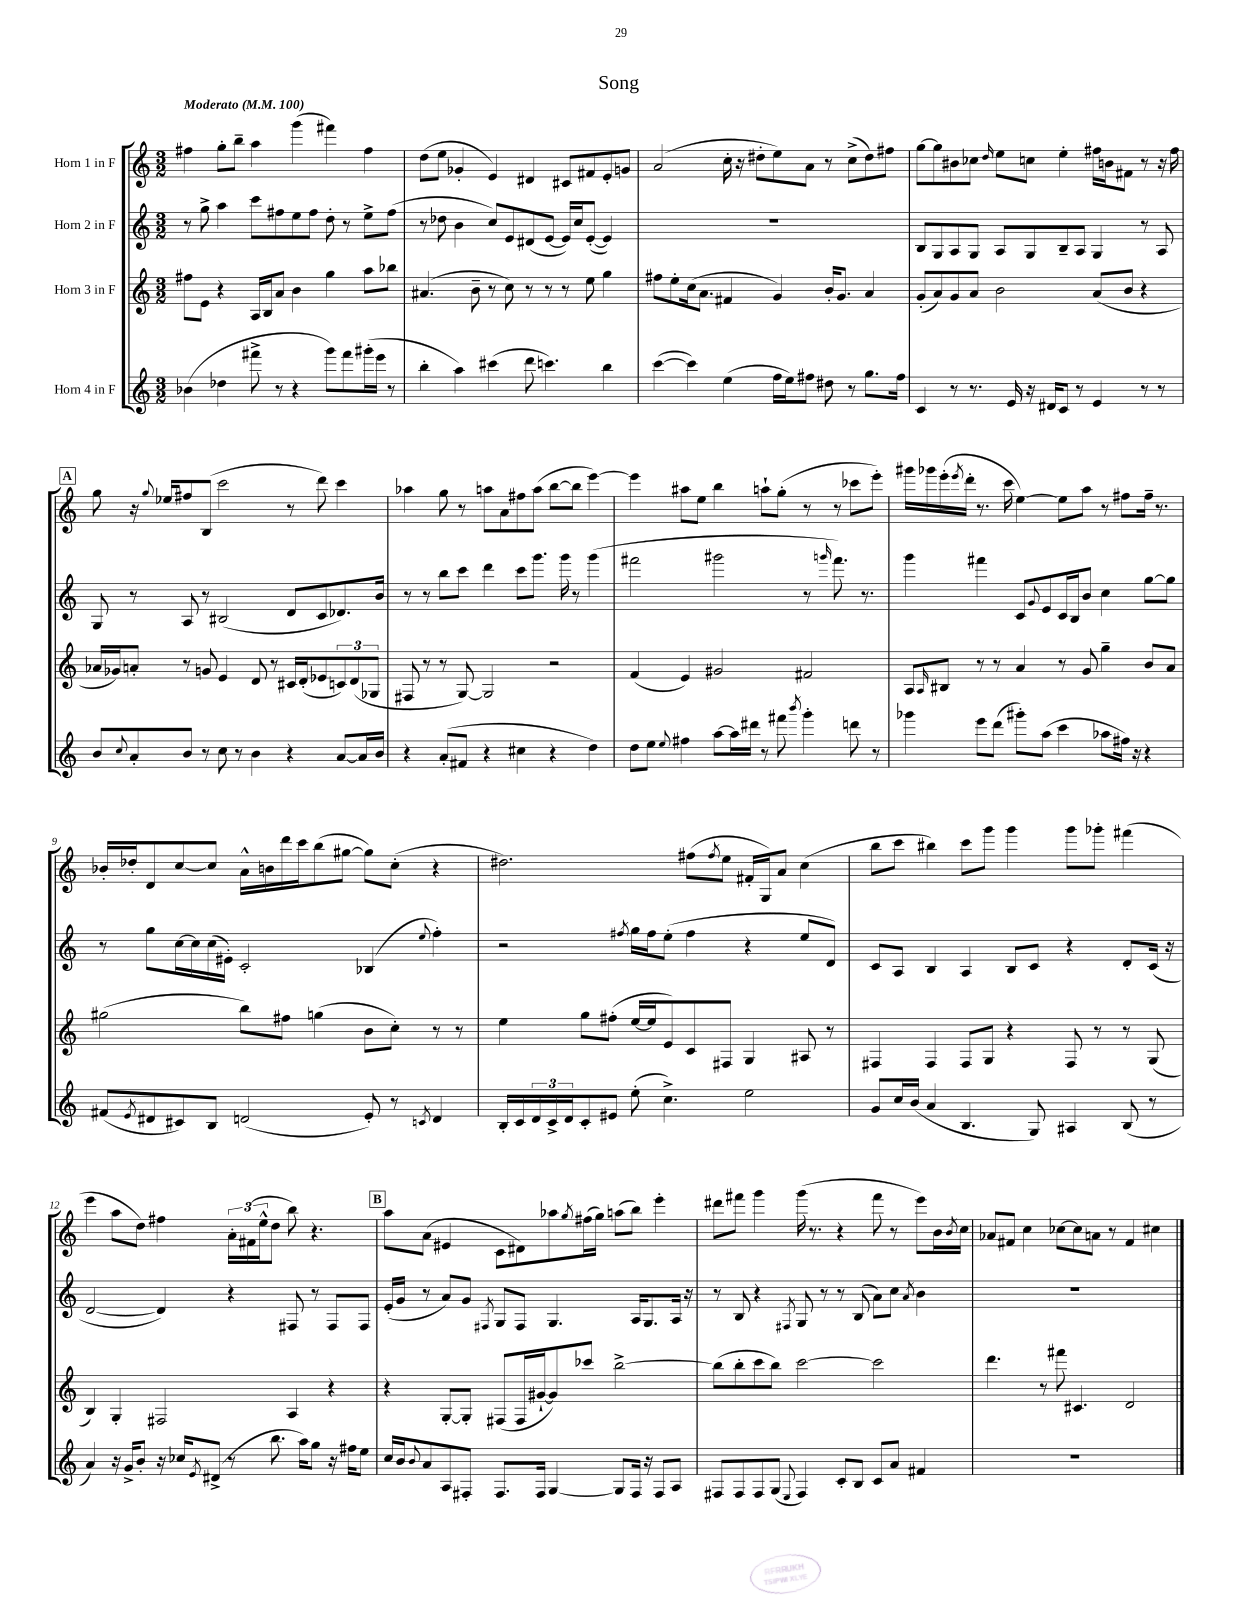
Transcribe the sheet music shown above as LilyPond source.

\header { title = "Song" }
<<
\new StaffGroup <<
\new Staff = "s0" \with { instrumentName = "Horn 1 in F" } {
    \clef treble \key c \major \numericTimeSignature \time 3/2 \tempo "Moderato" 4 = 100
    fis''4 g''8-. b''8-- a''4 g'''4( fis'''4) fis''4 |
    d''8( e''8 ges'4-. e'4) dis'4 cis'8 fis'8 e'8-. g'8 |
    a'2( c''16-. r16 dis''8-. e''8) a'8 r8 c''8->( dis''8) fis''8 |
    g''8~ g''8 bis'8 ces''8 \grace { d''16 } e''8 c''8 e''4-. fis''16 b'16 fis'8 r8 r16 fis''16 |
    \mark \markup { \box "A" } g''8 r16 \appoggiatura { g''8 } ees''16 fis''8 b8( c'''2 r8 d'''8) c'''4 |
    aes''4 g''8 r8 a''8 a'8 fis''8 a''8( b''8~ b''8 e'''4~) |
    e'''4 ais''8 e''8 b''4 a''8-! g''8-.( r8 r8 ces'''8 e'''8-.) |
    gis'''16 ges'''16 e'''16-.( \acciaccatura { e'''8 } d'''16-. r8. c'''16 e''4~) e''8 a''8 r8 fis''8 fis''16-- r8. |
    bes'16-. des''16-. d'8 c''8~ c''8 a'16-^ b'16 d'''16 c'''16 b''8( gis''8~ gis''8) c''8-.( r4 |
    dis''2.) fis''8( \acciaccatura { fis''8 } e''8 fis'16-. g16) a'8 c''4( |
    b''8 c'''8 bis''4) c'''8 g'''8 g'''4 g'''8 ges'''8-. fis'''4( |
    e'''4 a''8 d''8) fis''4 \tuplet 3/2 { a'16-. fis'16( e''16-^ } d''8 b''8) r4. |
    \mark \markup { \box "B" } a''8 a'8( eis'4 c'8 dis'8) aes''8 \acciaccatura { g''8 } fis''16( g''16) a''8( b''8) e'''4-. |
    dis'''8 fis'''8 g'''4 g'''16( r8. r4 fis'''8 r8 e'''8) b'16 \acciaccatura { b'8 } c''16 |
    aes'8 fis'8 c''4 ces''8~ ces''8 a'8 r8 fis'4 cis''4 \bar "|." |
}
\new Staff = "s1" \with { instrumentName = "Horn 2 in F" } {
    \clef treble \key c \major \numericTimeSignature \time 3/2
    r8 g''8-> a''4 c'''8 fis''8 e''8 fis''8 d''8-. r8 e''8-> fis''8( |
    r8 des''8 b'4 c''8) e'8 dis'8( e'8~ e'16) c''16 e'8~-.( e'4) |
    R1. |
    b8 g8 a8 g8 a8 g8 b8-- a8 g4 r8 a8 |
    \mark \markup { \box "A" } g8 r8 a8 r8 bis2( d'8 c'8 des'8.) b'16 |
    r8 r8 b''8 c'''8 d'''4 c'''8 g'''8. g'''16 r8 g'''4( |
    fis'''2 gis'''2 r8 \grace { g'''16 } fis'''8.) r8. |
    g'''4 fis'''4 c'8 \appoggiatura { g'8 } e'8 c'16 b16 b'8 c''4 g''8~ g''8 |
    r8 g''8 c''16~ c''16 c''16( eis'16-.) c'2-. bes4( \appoggiatura { e''8 } f''4-.) |
    r2 \acciaccatura { fis''8 } g''16 fis''16 e''8-.( fis''4 r4 e''8 d'8) |
    c'8 a8 b4 a4 b8 c'8 r4 d'8-. c'16( r16 |
    d'2~ d'4) r4 fis8 r8 fis8 fis8 |
    \mark \markup { \box "B" } e'16-.( g'16 r8 a'8) g'8 \acciaccatura { fis8 } g8 fis8 g4. a16 g8. a16 r16 |
    r8 b8 r4 \acciaccatura { fis8 } g8 r8 r8 b8( a'8) c''8 \acciaccatura { a'8 } b'4 |
    R1. \bar "|." |
}
\new Staff = "s2" \with { instrumentName = "Horn 3 in F" } {
    \clef treble \key c \major \numericTimeSignature \time 3/2
    fis''8 e'8 r4 a16 b16 a'8 b'4 g''4 a''8 bes''8 |
    ais'4.( b'8-- r8 c''8) r8 r8 r8 e''8 g''4 |
    fis''8 e''8-. c''16( a'8. fis'4 g'4) b'16-. g'8. a'4 |
    g'8-.( a'8) g'8 a'8 b'2 a'8( b'8 r4 |
    \mark \markup { \box "A" } aes'16 ges'16) a'8-. r8 g'8 e'4 d'8 r8 cis'16 d'16-.( ees'8 \tuplet 3/2 { c'8) d'8( ges8 } |
    fis8 r8 r8 g8~) g2 r2 |
    f'4( e'4) gis'2 fis'2 |
    a8 \grace { a16 } bis8 r8 r8 a'4 r8 g'8 g''4-- b'8 a'8 |
    gis''2( b''8) fis''8 g''4( b'8 c''8-.) r8 r8 |
    e''4 g''8 fis''8-.( e''16~ e''16 e'8) c'8 fis8 g4 ais8 r8 |
    fis4 fis4 fis8 g8 r4 fis8 r8 r8 g8( |
    b4) g4-. fis2 a4 r4 |
    \mark \markup { \box "B" } r4 g8~-. g8-. fis8( fis16 gis'16~-! gis'8) ces'''8 b''2~-> |
    b''8( b''8-. c'''8 b''8) c'''2~ c'''2 |
    d'''4. r8 fis'''8 cis'4. d'2 \bar "|." |
}
\new Staff = "s3" \with { instrumentName = "Horn 4 in F" } {
    \clef treble \key c \major \numericTimeSignature \time 3/2
    bes'4( des''4 fis'''8-> r8 r4 g'''8) fis'''8 gis'''16-.( e'''16 r8 |
    b''4-. a''4) cis'''4( d'''8 c'''4.) b''4 |
    c'''4~( c'''4) e''4( f''16 e''16) fis''8 dis''8 r8 g''8. fis''16 |
    c'4 r8 r8. e'16 r16 dis'16 c'8 r8 e'4 r8 r8 |
    \mark \markup { \box "A" } b'8 \appoggiatura { c''8 } a'8-. b'8 r8 c''8 r8 b'4 r4 a'8~ a'16 b'16 |
    r4 a'8-.( fis'8 r4 cis''4 r4 d''4) |
    d''8 e''8 \appoggiatura { e''8 } fis''4 a''8~ a''16 dis'''16 r8 fis'''8 \acciaccatura { b'''8 } g'''4-. d'''8 r8 |
    ges'''4 e'''8 d'''8( gis'''8-.) a''8( c'''4 aes''8 fis''16) r16 r4 |
    fis'8( \acciaccatura { e'8 } dis'8 cis'8) b8 d'2( e'8-.) r8 \acciaccatura { c'8 } d'4 |
    b16-. c'16 \tuplet 3/2 { d'16 c'16-> d'16 } c'8-. eis'8 e''8-.( c''4.->) e''2 |
    g'8 c''16 b'16( a'4 b4. g8) ais4 b8( r8 |
    a'4) r16 g'16-> b'8-. r16 ces''16 \acciaccatura { e'8 } dis'8->( r8 b''8. a''16) g''8 r16 fis''16 e''8 |
    \mark \markup { \box "B" } c''16 b'16 \appoggiatura { b'8 } a'8 a8 fis8-. fis8. fis16 g4~ g8 fis16 r16 fis8 a8 |
    fis8 fis8 fis8 g8( \appoggiatura { e8 } fis4) c'8-. b8 c'8 a'8 fis'4 |
    R1. \bar "|." |
}
>>
>>
